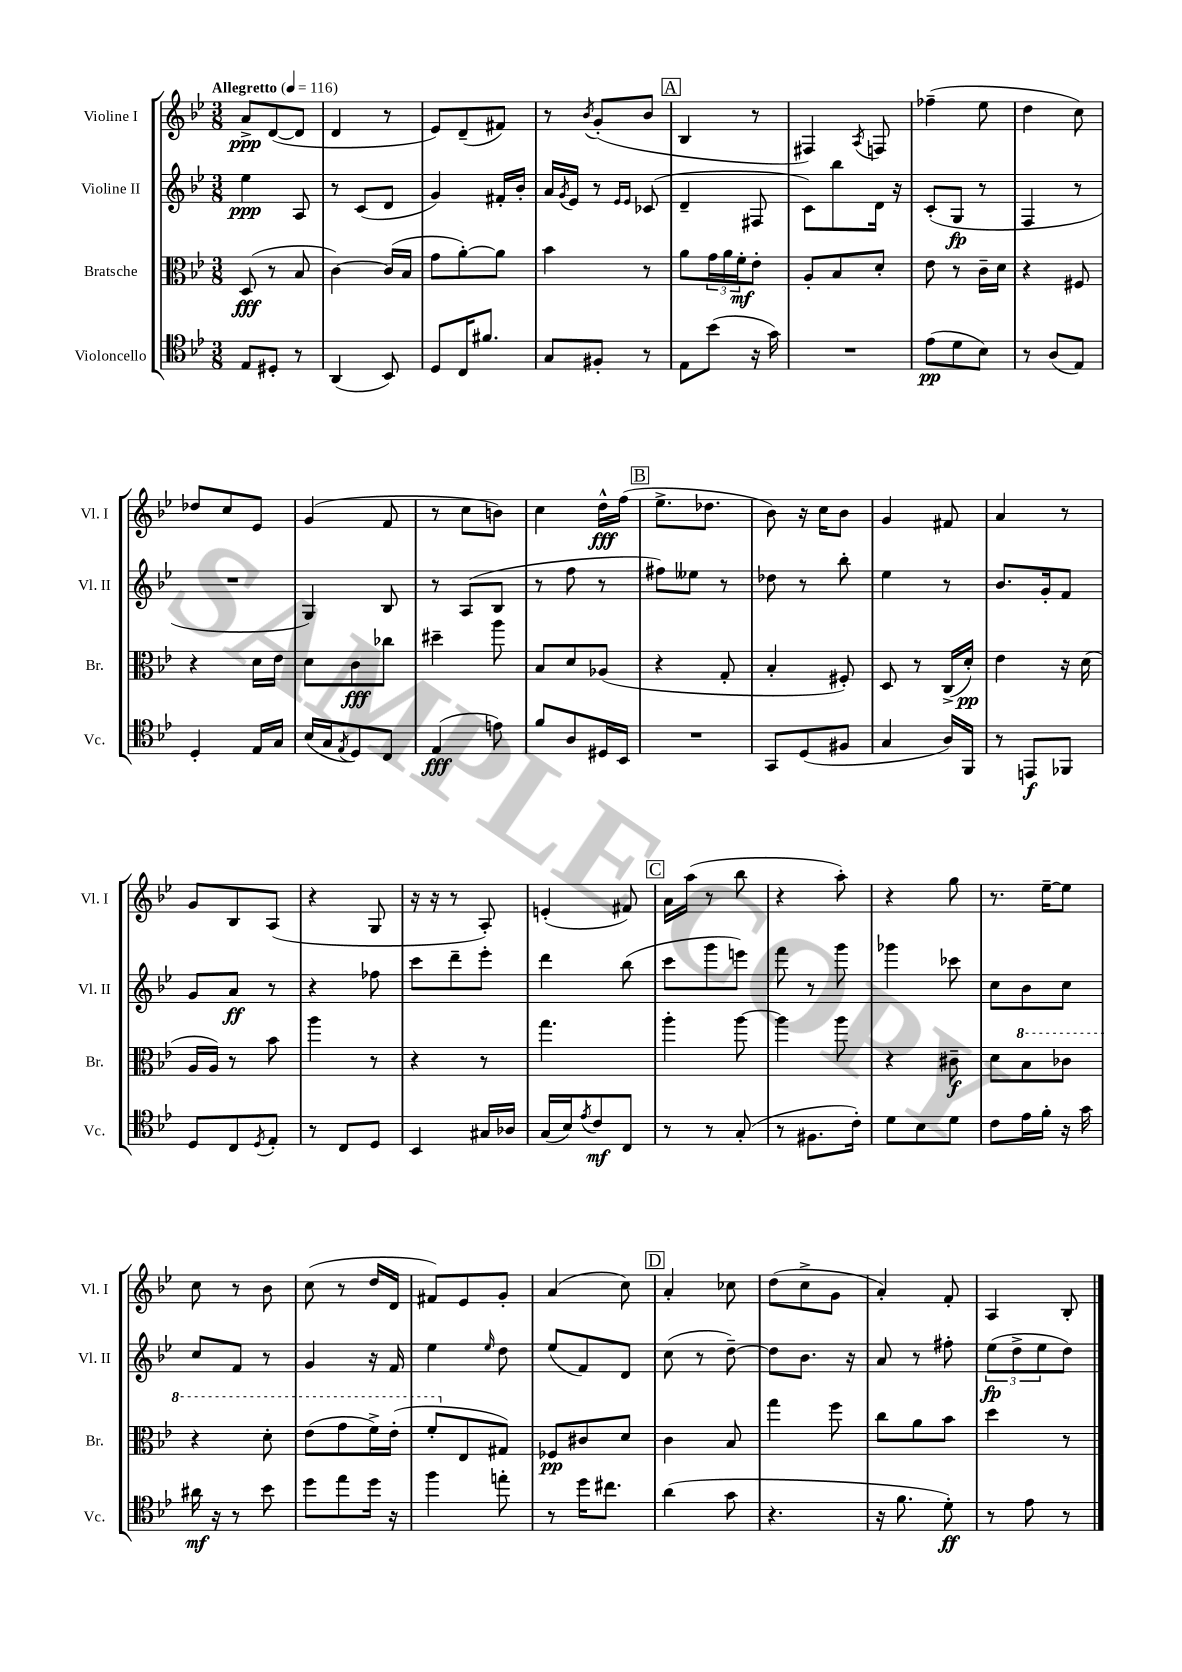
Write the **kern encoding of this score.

**kern	**kern	**kern	**kern
*staff4	*staff3	*staff2	*staff1
*clefC4	*clefC3	*clefG2	*clefG2
*k[b-e-]	*k[b-e-]	*k[b-e-]	*k[b-e-]
*M3/8	*M3/8	*M3/8	*M3/8
*MM116	*MM116	*MM116	*MM116
8E-	(8D	4ee-	8a^
8D#'	8r	.	([8d
8r	8B-	8A	8d]
=	=	=	=
(4AA	[4c)	8r	4d
.	.	(8c	.
8BB-)	(16c]	8d	8r
.	16B-	.	.
=	=	=	=
8D	8g	4g)	8e-)
16C	[8a')	.	(8d~
8.f#	.	.	.
.	8a]	16f#'	8f#)
.	.	16b-'	.
=	=	=	=
8G	4b-	16a	8r
.	.	8qg	.
.	.	16e-	.
.	.	.	8qb-
8F#'	.	8r	(8g'
.	.	16qqe-	.
.	.	16qqe-	.
8r	8r	(8c-	8b-
=	=	=	=
8E-	8a	4d~	4B-
(8b-	24g	.	.
.	24a	.	.
.	24f'	.	.
16r	8e-'	8F#	8r
16g)	.	.	.
=	=	=	=
4.r	8A'	8c)	4F#)
.	8B-	8bb-	.
.	.	.	8qA
.	8d'	16d	8F
.	.	16r	.
=	=	=	=
(8e-	8e-	(8c'	(4ff-~
8d	8r	8G	.
8B-)	16c~	8r	8ee-
.	16d	.	.
=	=	=	=
8r	4r	4F	4dd
(8A	.	.	.
8E-)	8F#	8r	8cc)
=	=	=	=
4D'	4r	4.r	8dd-
.	.	.	8cc
16E-	16d	.	8e-
16G	16e-	.	.
=	=	=	=
(16B-	8d	4G)	(4g
16G	.	.	.
8qE-	.	.	.
8D)	8c	.	.
8C	8cc-	8B-	8f
=	=	=	=
(4E-	4dd#~	8r	8r
.	.	(8A	8cc
8e)	8aa	8B-	8b)
=	=	=	=
8f	8B-	8r	4cc
8A	8d	8ff	.
16D#	(8A-	8r	16dd^^
16BB-	.	.	(16ff
=	=	=	=
4.r	4r	8ff#)	8.ee-^
.	.	8ee--	.
.	.	.	8.dd-
.	8G'	8r	.
=	=	=	=
8GG	4B-'	8dd-	8b-)
(8D	.	8r	16r
.	.	.	16cc
8F#	8F#')	8bb-'	8b-
=	=	=	=
4G	8D	4ee-	4g
.	8r	.	.
16A)	(16C^	8r	8f#
16FF	16d')	.	.
=	=	=	=
8r	4e-	8.b-	4a
8EE	.	.	.
.	.	16g'	.
8FF-	16r	8f	8r
.	(16d	.	.
=	=	=	=
8D	16A	8g	8g
.	16A)	.	.
8C	8r	8a	8B-
8qD	.	.	.
8E-'	8b-	8r	(8A
=	=	=	=
8r	4aa	4r	4r
8C	.	.	.
8D	8r	8ff-	8G
=	=	=	=
4BB-	4r	8ccc	16r
.	.	.	16r
.	.	8ddd~	8r
16G#	8r	8eee-'	8A')
16A-	.	.	.
=	=	=	=
(16G	4.gg	4ddd	(4e'
16B-)	.	.	.
8qe-	.	.	.
8c	.	.	.
8C	.	(8bb-	8f#)
=	=	=	=
8r	4aa'	8ccc	16a
.	.	.	(16aa
8r	.	8ggg	8r
(8G'	[8aa	8eee)	8bb-
=	=	=	=
8r	4aa]	8fff	4r
8.F#	.	8r	.
.	8aa	8ggg	8aa')
16c')	.	.	.
=	=	=	=
8d	4r	4ggg-	4r
8B-	.	.	.
8d	8c#~	8ccc-	8gg
=	=	=	=
8c	8d	8cc	8.r
16e-	8b-	8b-	.
16f'	.	.	[16ee-~
16r	8cc-	8cc	8ee-]
16g	.	.	.
=	=	=	=
16a#	4r	8cc	8cc
16r	.	.	.
8r	.	8f	8r
8b-	8dd'	8r	8b-
=	=	=	=
8dd	(8ee-	4g	(8cc
8ee-	8gg	.	8r
16dd	16ff^)	16r	16dd
16r	(16ee-'	16f	16d
=	=	=	=
4ff	8ff'	4ee-	8f#)
.	8E-	.	8e-
.	.	16qqee-	.
8ee'	8G#)	8dd	8g'
=	=	=	=
8r	8F-	(8ee-	(4a
16dd	8c#	8f)	.
8.cc#	.	.	.
.	8d	8d	8cc)
=	=	=	=
(4a	4c	(8cc	4a'
.	.	8r	.
8g	8B-	[8dd~)	8cc-
=	=	=	=
4.r	4gg	8dd]	(8dd
.	.	8.b-	8cc^
.	8ff	.	8g
.	.	16r	.
=	=	=	=
16r	8cc	8a	4a')
8.f	.	.	.
.	8a	8r	.
8d')	8b-	8ff#'	8f'
=	=	=	=
8r	4dd	(12ee-	4A
.	.	12dd^	.
8e-	.	.	.
.	.	12ee-	.
8r	8r	8dd)	8B-'
==	==	==	==
*-	*-	*-	*-
